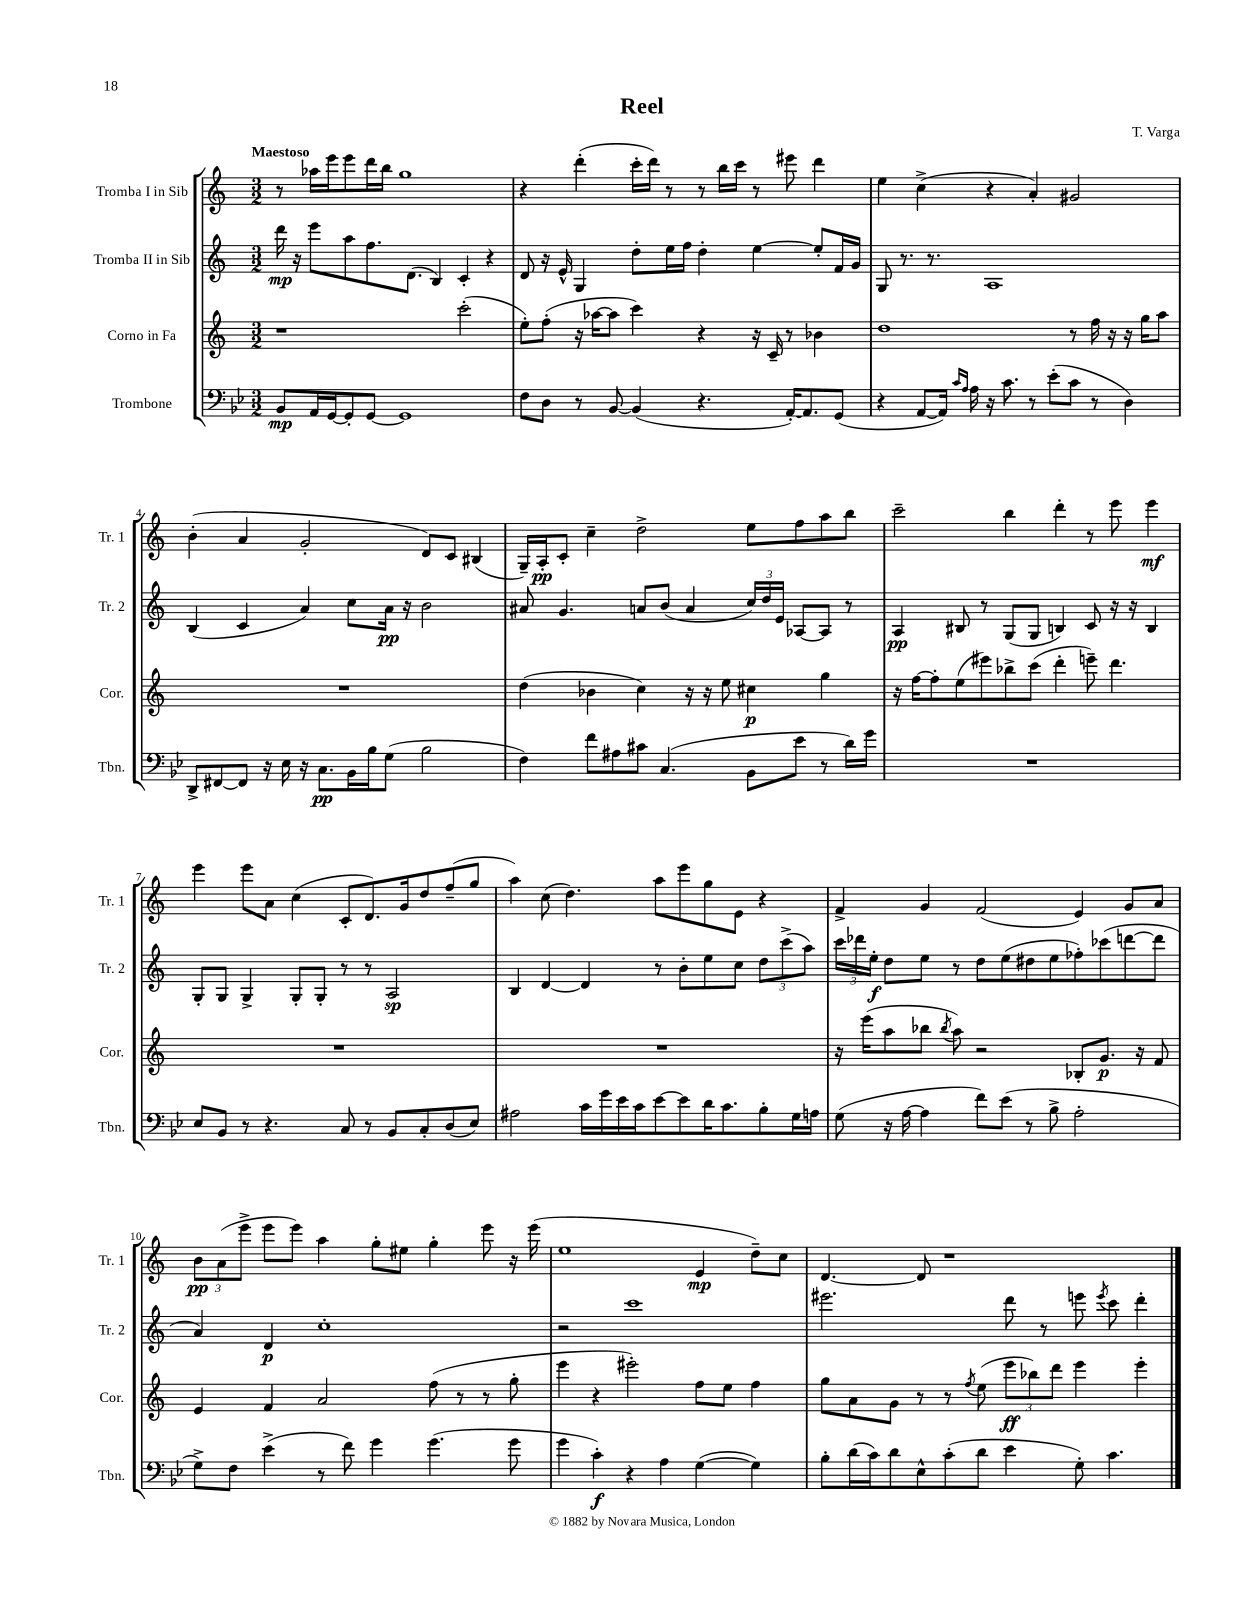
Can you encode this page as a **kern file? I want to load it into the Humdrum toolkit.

**kern	**kern	**kern	**kern
*staff4	*staff3	*staff2	*staff1
*clefF4	*clefG2	*clefG2	*clefG2
*k[b-e-]	*k[]	*k[]	*k[]
*M3/2	*M3/2	*M3/2	*M3/2
8BB-	1r	16ddd	8r
.	.	16r	.
16AA	.	8eee	16aa-
[16GG	.	.	16eee
8GG']	.	8aa	8eee
[8GG	.	8.ff	16ddd
.	.	.	16bb
1GG]	.	.	1gg
.	.	(8.d	.
.	.	4B)	.
.	(2ccc'	4c'	.
.	.	4r	.
=	=	=	=
8F	8ee')	8d	4r
8D	(8ff'	16r	.
.	.	16e^^	.
8r	16r	4G	(4ddd'
.	[16aa-	.	.
[8BB-	8aa-]	.	.
(4BB-]	4ccc)	8dd'	16ccc'
.	.	.	16ddd)
.	.	16ee	8r
.	.	16ff	.
4.r	4r	4dd'	8r
.	.	.	16bb
.	.	.	16ccc
.	16r	[4ee	8r
.	16c~	.	.
[16AA')	8r	.	8eee#
8.AA]	.	.	.
.	4b-	8ee']	4ddd
(8GG	.	16f	.
.	.	16g	.
=	=	=	=
4r	1dd	8G	4ee
.	.	8.r	.
[8AA	.	.	(4cc^
.	.	8.r	.
16AA])	.	.	.
16qqc	.	.	.
16qqA	.	.	.
16A	.	.	.
16r	.	1A	4r
8.c	.	.	.
8r	.	.	4a')
(8e-'	.	.	.
8c	8r	.	2g#
8r	16ff	.	.
.	16r	.	.
4D)	16r	.	.
.	16gg	.	.
.	8aa	.	.
=	=	=	=
8DD^	1.r	(4B	(4b'
[8FF#	.	.	.
8FF#]	.	4c	4a
16r	.	.	.
16E-	.	.	.
16r	.	4a)	2g'
8.C	.	.	.
16BB-	.	8cc	.
16B-	.	.	.
(8G	.	16a	.
.	.	16r	.
2B-	.	2b	8d)
.	.	.	8c
.	.	.	(4B#
=	=	=	=
4F)	(4dd	8a#	16G~)
.	.	.	16A'
.	.	4.g	8c'
8f	4b-	.	4cc~
8A#	.	.	.
8c#	4cc)	8a	2dd^
(4.C	.	(8b	.
.	16r	4a	.
.	16r	.	.
.	8ee	.	.
8BB-	4cc#	24cc)	8ee
.	.	24dd	.
.	.	24e	.
8e-	.	[8A-	8ff
8r	4gg	8A-]	8aa
16d)	.	8r	8bb
16g	.	.	.
=	=	=	=
1.r	16r	4A	2ccc~
.	[16ff	.	.
.	8ff']	.	.
.	(8ee	8B#	.
.	8eee#)	8r	.
.	8bb-^	(8G	4bb
.	(8ccc	8G	.
.	4ddd'	4B)	4ddd'
.	8eee~)	8c	8r
.	4.ddd	16r	8eee
.	.	16r	.
.	.	4B	4eee
=	=	=	=
8E-	1.r	8G'	4eee
8BB-	.	8G	.
8r	.	4G^	8eee
4.r	.	.	8a
.	.	8G'	(4cc
.	.	8G'	.
8C	.	8r	8c'
8r	.	8r	8.d)
8BB-	.	2A	.
.	.	.	16g
8C'	.	.	8dd
(8D	.	.	(8ff~
8E-)	.	.	8gg
=	=	=	=
2A#	1.r	4B	4aa)
.	.	[4d	(8cc
.	.	.	4.dd)
16c	.	4d]	.
16g	.	.	.
16e-	.	.	.
16c	.	.	.
[8e-	.	8r	8aa
8e-]	.	8b'	8eee
16d	.	8ee	8gg
8.c	.	.	.
.	.	8cc	8e
8B-'	.	12dd	4r
.	.	(12ccc^	.
16G	.	.	.
.	.	12aa)	.
16A	.	.	.
=	=	=	=
(8G	16r	24ccc	4f^
.	.	24ddd-	.
.	(16eee	.	.
.	.	24ee'	.
16r	8aa	8dd	.
[16A	.	.	.
4A]	8bb-	8ee	4g
.	8qbb-	.	.
.	8aa)	8r	.
8f)	2r	8dd	(2f
(8e-	.	(8ee	.
8r	.	8dd#	.
8B-^	.	8ee	.
2A'	8B-'	8ff-')	4e)
.	8.g	(8ccc-	.
.	.	[8ddd	8g
.	16r	.	.
.	8f	8ddd]	8a
=	=	=	=
8G^)	4e	4a)	12b
.	.	.	(12a
8F	.	.	.
.	.	.	12eee^
(4e-^	4f	4d	8eee
.	.	.	8eee)
8r	2a	1cc'	4aa
8f)	.	.	.
4g	.	.	8gg'
.	.	.	8ee#
(4.g	(8ff	.	4gg'
.	8r	.	.
.	8r	.	8eee
8g	8gg'	.	16r
.	.	.	(16eee
=	=	=	=
4g	4eee	2r	1ee
4c')	4r	.	.
4r	2eee#')	1ccc	.
4A	.	.	.
([4G	8ff	.	4e
.	8ee	.	.
4G])	4ff	.	8dd~)
.	.	.	8cc
=	=	=	=
8B-'	8gg	2.eee#	[4.d
(16d	8a	.	.
16c)	.	.	.
8d	8g	.	.
8E-^^	8r	.	8d]
(8c'	8r	.	1r
.	8qff	.	.
8d	(8ee	.	.
4e-	12eee	8ddd	.
.	12bb-)	.	.
.	.	8r	.
.	12ddd	.	.
8G')	4eee	8eee	.
.	.	8qeee	.
4.c	.	8ccc	.
.	4eee'	4ddd'	.
==	==	==	==
*-	*-	*-	*-
